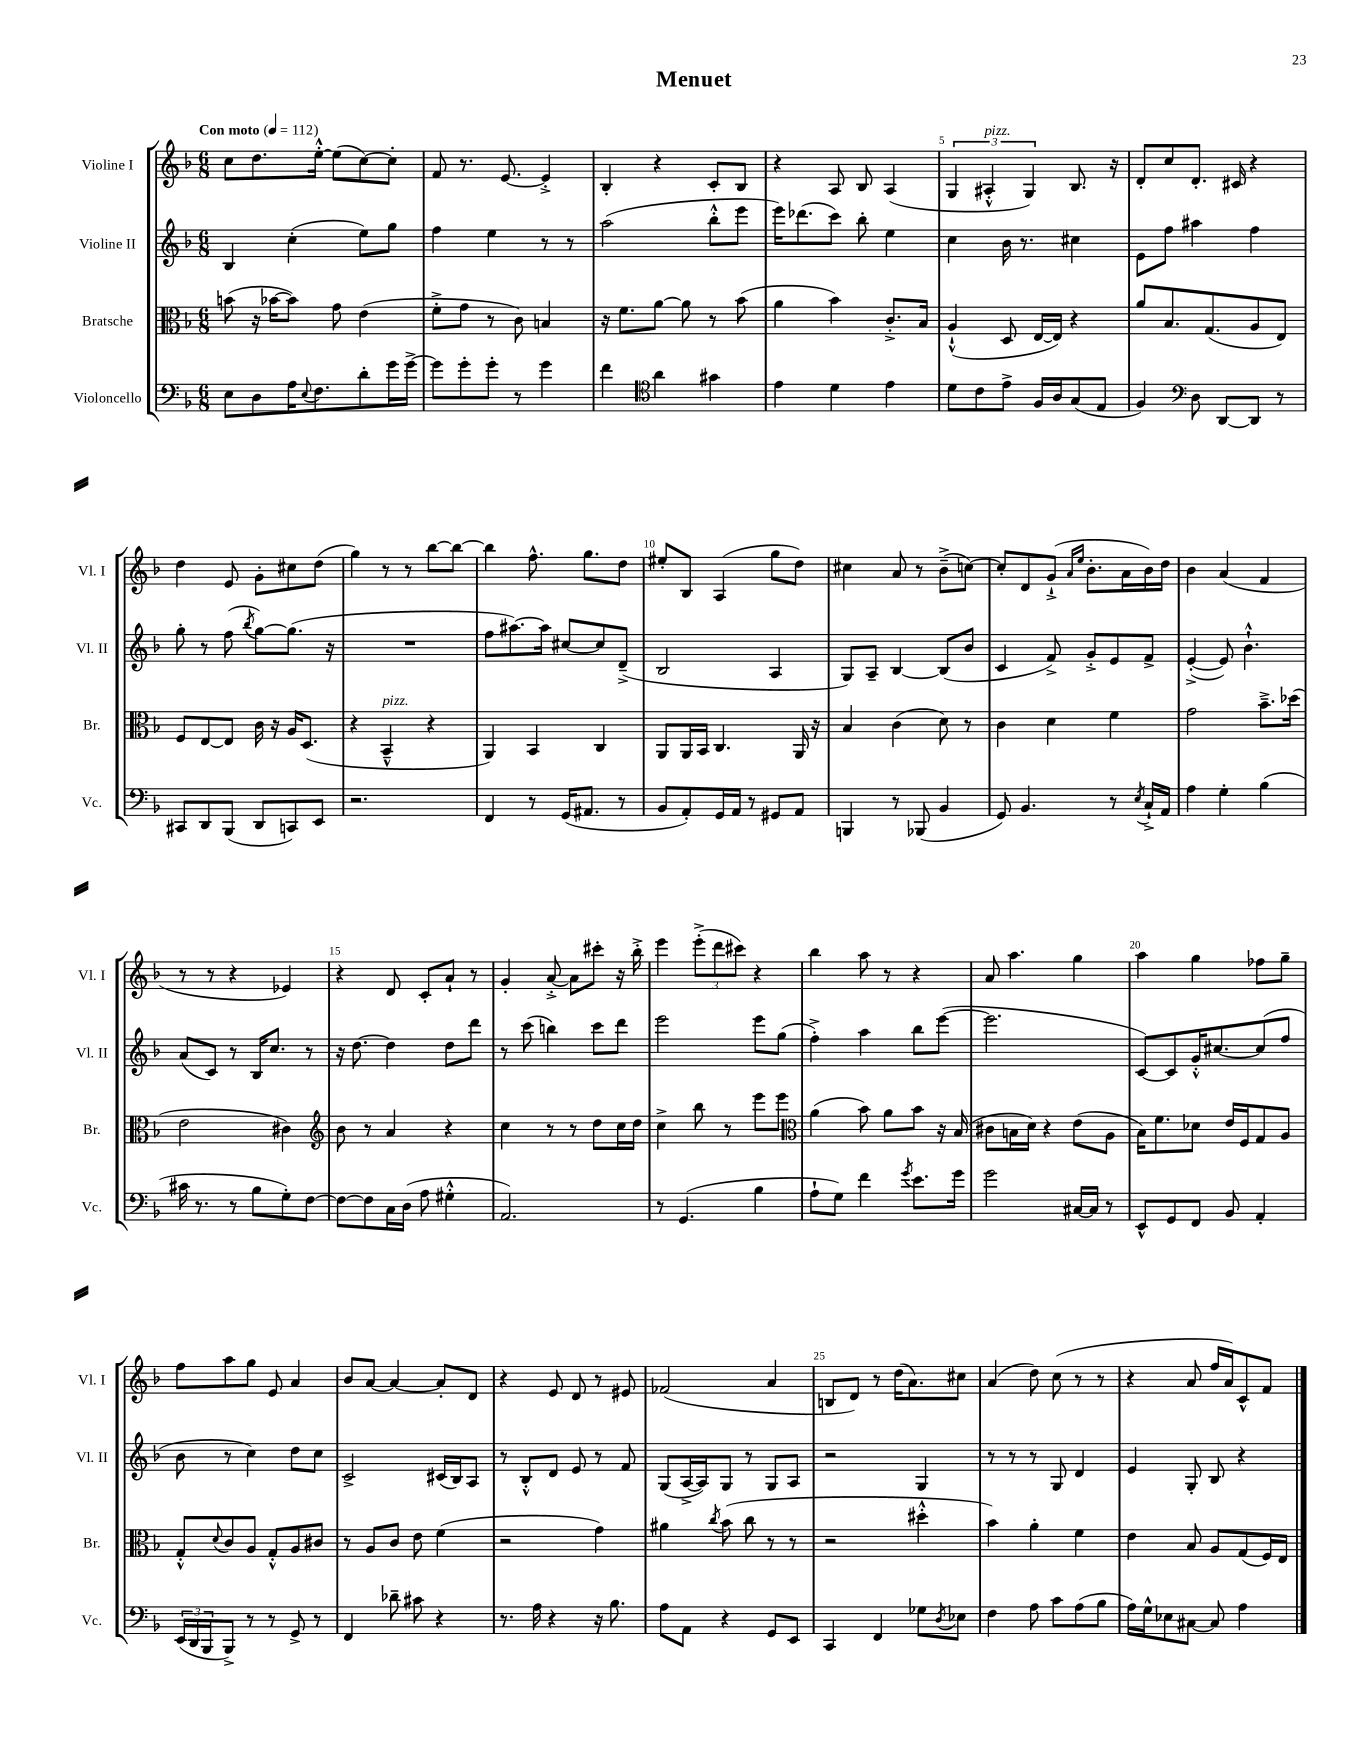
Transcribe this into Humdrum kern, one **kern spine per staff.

**kern	**kern	**kern	**kern
*staff4	*staff3	*staff2	*staff1
*clefF4	*clefC3	*clefG2	*clefG2
*k[b-]	*k[b-]	*k[b-]	*k[b-]
*M6/8	*M6/8	*M6/8	*M6/8
*MM112	*MM112	*MM112	*MM112
8E\L	(8b\	4B-/	8cc\L
8D\	16r	.	8.dd\
.	[16b-\LK	.	.
16A\K	8b-\]J)	(4cc'\	.
8qqE/	.	.	.
8.F\	.	.	[16ee'^^\Jk
.	8g\	.	(8ee\]L
8d'\	(4e\	8ee\L)	[8cc\)
16g\L	.	8gg\J	8cc'\]J
[16g^\JJ	.	.	.
=	=	=	=
8g\]L	8f'^\L	4ff\	8f/
8g'\	8g\J	.	8.r
8g'\J	8r	4ee\	.
.	.	.	[8.e/
8r	8c\)	.	.
4g\	4B/	8r	4e'^/]
.	.	8r	.
=	=	=	=
4f\	16r	(2aa\	4B-'/
.	8.f\L	.	.
*clefC4	*	*	*
4a\	[8a\J	.	4r
.	8a\]	.	.
4g#\	8r	8bb-'^^\L	8c'/L
.	(8b-\	8eee\J	8B-/J
=	=	=	=
4e\	4a\	16eee\LK)	4r
.	.	(8.ddd-\	.
4d\	4b-\)	8ccc\J)	8A/
.	.	8bb-'\	8B-/
4e\	8.c'^/L	4ee\	(4A/
.	16B-/Jk	.	.
=	=	=	=
8d\L	(4A`^^/	4cc\	6G/
8c\	.	.	.
.	.	.	6A#'^^/
8e^\J	8D/	16b-\	.
.	.	8.r	.
.	.	.	6G/)
16F/LL	[16E/LL	.	.
16A/J	16E/]JJ)	.	.
(8G/	4r	4cc#\	8.B-/
8E/J	.	.	.
.	.	.	16r
=	=	=	=
4F/)	8a/L	8e\L	8d'/L
.	8.B-/	8ff\J	8cc/
*clefF4	*	*	*
8D\	.	4aa#\	8.d'/J
.	(8.G/	.	.
[8DD/L	.	.	.
.	.	.	16c#/
8DD/]J	8A/	4ff\	4r
8r	8E/J)	.	.
=	=	=	=
8CC#/L	8F/L	8gg'\	4dd\
8DD/	[8E/	8r	.
(8BBB-/J	8E/]J	(8ff\	8e/
.	.	8qbb-/	.
8DD/L	16c\	[8gg\L)	8g'\L
.	16r	.	.
8CC/)	16A/LK	(8.gg\]J	8cc#\
.	(8.D/J	.	.
8EE/J	.	.	(8dd\J
.	.	16r	.
=	=	=	=
2.r	4r	2.r	4gg\)
.	4BB-~^^/	.	8r
.	.	.	8r
.	4r	.	[8bb-\L
.	.	.	8bb-\_J
=	=	=	=
4FF/	4AA/)	8ff\L	4bb-\]
.	.	[8.aa#\)	.
8r	4BB-/	.	8.ff^^\
.	.	16aa#\]Jk	.
(16GG/LK	.	[8cc#/L	.
8.AA#/J	.	.	8.gg\L
.	4C/	8cc#/]	.
8r	.	(8d~^/J	8dd\J
=	=	=	=
8BB-/L	8AA/L	2B-/	8ee#'/L
8AA'/)	16AA/L	.	8B-/J
.	16BB-/JJ	.	.
16GG/L	4.C/	.	(4A/
16AA/JJ	.	.	.
8r	.	.	.
8GG#/L	.	4A/	8gg\L
8AA/J	16AA/	.	8dd\J)
.	16r	.	.
=	=	=	=
4BBB/	4B-/	8G/L)	4cc#\
.	.	8A~/J	.
8r	(4c\	[4B-/	8a/
(8BBB-/	.	.	8r
4BB-/	8d\)	(8B-/]L	(8b-~^\L
.	8r	8b-/J	[8cc\J)
=	=	=	=
8GG/)	4c\	4c/	8cc'/]L
4.BB-/	.	.	8d/
.	4d\	8f^/)	(8g`^/J
.	.	.	16qqa/LL
.	.	.	16qqee/JJ
.	.	8g'^/L	8.b-'\L
8r	4f\	8e/	.
.	.	.	16a\L
8qE/	.	.	.
16C`^/LL	.	8f^/J	16b-\)
16AA/JJ	.	.	16dd\JJ
=	=	=	=
4A\	2g\	([4e'^/	4b-\
4G'\	.	8e/])	(4a/
.	.	4.b-`^^\	.
(4B-\	8.b-~^\L	.	4f/
.	(16dd-\Jk	.	.
=	=	=	=
16c#\	2e\	(8a/L	8r
8.r	.	.	.
.	.	8c/J)	8r
8r	.	8r	4r
8B-\L	.	16B-/LK	.
.	.	8.cc/J	.
8G'\)	4c#\)	.	4e-/)
[8F\J	.	8r	.
=	=	=	=
*	*clefG2	*	*
8F\_L	8b-\	16r	4r
.	.	[8.dd\	.
8F\]	8r	.	.
16C\L	4a/	4dd\]	8d/
(16D\JJ	.	.	.
8A\	.	.	8c'/L
4G#'^^\	4r	8dd\L	8a`/J
.	.	8ddd\J	8r
=	=	=	=
2.AA/)	4cc\	8r	4g'/
.	.	(8ccc\	.
.	8r	4bb\)	[8a'^/
.	8r	.	8a\]L
.	8dd\L	8ccc\L	8ccc#'\J
.	16cc\L	8ddd\J	16r
.	16dd\JJ	.	16bb-'^\
=	=	=	=
8r	4cc^\	2eee\	4eee\
(4.GG/	.	.	.
.	8bb-\	.	(12eee'^\L
.	.	.	12ddd\
.	8r	.	.
.	.	.	12ccc#\J)
4B-\	8eee\L	8eee\L	4r
.	8eee\J	(8gg\J	.
=	=	=	=
*	*clefC3	*	*
8A`\L	(4a\	4ff'^\)	4bb-\
8G\J)	.	.	.
4f\	8b-\)	4aa\	8aa\
.	8a\L	.	8r
8qg/	.	.	.
8.e\L	8b-\J	8bb-\L	4r
.	16r	([8eee\J	.
16g\Jk	(16B-/	.	.
=	=	=	=
2g\	8c#\L	2.eee\]	8a/
.	16B\L	.	4.aa\
.	16d\JJ)	.	.
.	4r	.	.
[16C#/LL	(8e\L	.	4gg\
16C#/]JJ	.	.	.
8r	8A\J	.	.
=	=	=	=
8EE^^/L	16B-\LK)	[8c/L)	4aa\
.	8.f\	.	.
8GG/	.	8c/]	.
8FF/J	8d-\J	16g'^^/K	4gg\
.	.	[8.cc#/	.
8BB-/	16e/LL	.	.
.	16F/J	.	.
4AA'/	8G/	(8cc#/]	8ff-\L
.	8A/J	8ff/J	8gg~\J
=	=	=	=
(24EE/LL	8G'^^/L	8b-\	8ff\L
24DD/	.	.	.
24BBB-/J	.	.	.
.	8qqd/	.	.
8BBB-^/J)	8c/	8r	8aa\
8r	8A/J	4cc\)	8gg\J
8r	8G'^^/L	.	8e/
8GG^/	8A/	8dd\L	4a/
8r	8c#/J	8cc\J	.
=	=	=	=
4FF/	8r	2c^/	8b-/L
.	8A/L	.	[8a/J
8d-~\	8c/J	.	4a/_
8c#\	8e\	.	.
4r	(4f\	(16c#/LL	8a'/]L
.	.	16B-/J)	.
.	.	8A/J	8d/J
=	=	=	=
8.r	2r	8r	4r
.	.	8B-'^^/L	.
16A\	.	.	.
4r	.	8d/J	8e/
.	.	8e/	8d/
16r	4g\)	8r	8r
8.B-\	.	.	.
.	.	8f/	8e#/
=	=	=	=
8A\L	4a#\	(8G/L	(2f-/
8AA\J	.	[16A^/L	.
.	.	16A/]J)	.
.	8qcc/	.	.
4r	(8b-\	8G/J	.
.	8cc\	8r	.
8GG/L	8r	8G/L	4a/
8EE/J	8r	8A/J	.
=	=	=	=
4CC/	2r	2r	8B/L
.	.	.	8d/J)
4FF/	.	.	8r
.	.	.	(16dd\LK
.	.	.	8.a\)
8G-\L	4dd#'^^\	4G/	.
8qD/	.	.	.
8E-\J	.	.	8cc#\J
=	=	=	=
4F\	4b-\)	8r	(4a/
.	.	8r	.
8A\	4a'\	8r	8dd\)
8c\L	.	8G/	(8cc\
(8A\	4f\	4d/	8r
8B-\J	.	.	8r
=	=	=	=
16A\LL)	4e\	4e/	4r
16G^^\J	.	.	.
8E-\	.	.	.
[8C#\J	8B-/	8G'/	8a/
8C#/]	8A/L	8B-/	16ff/LL
.	.	.	16a/J)
4A\	(8G/	4r	8c^^/
.	16F/L)	.	8f/J
.	16E/JJ	.	.
==	==	==	==
*-	*-	*-	*-
